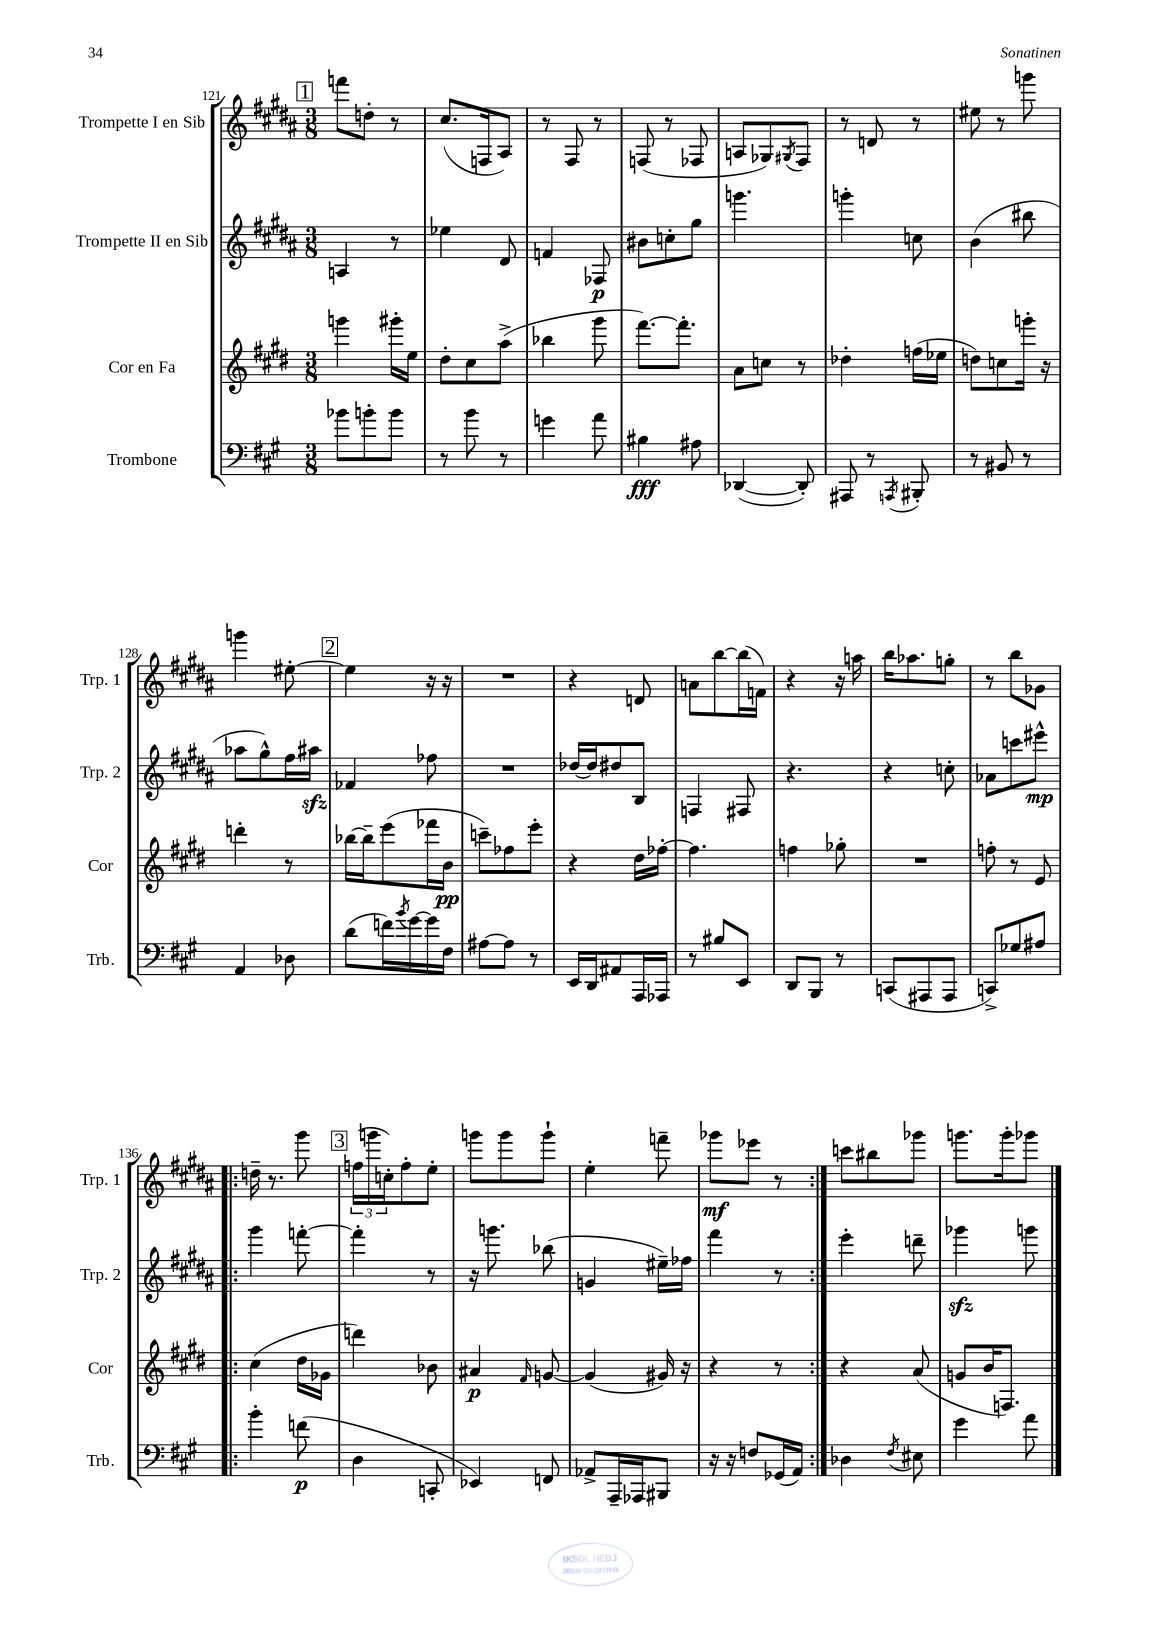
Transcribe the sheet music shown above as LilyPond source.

<<
\new StaffGroup <<
\new Staff = "s0" \with { instrumentName = "Trompette I en Sib" shortInstrumentName = "Trp. 1" } {
    \clef treble \key b \major \numericTimeSignature \time 3/8
    \mark \markup { \box "1" } f'''8 d''8-. r8 |
    cis''8.( f16 ais8) |
    r8 fis8 r8 |
    f8( r8 fes8 |
    a8 ges8) \acciaccatura { gis8 } fis8 |
    r8 d'8 r8 |
    eis''8 r8 g'''8 |
    g'''4 eis''8~-. |
    \mark \markup { \box "2" } eis''4 r16 r16 |
    R4. |
    r4 d'8 |
    a'8 b''8~ b''16( f'16) |
    r4 r16 a''16 |
    b''16 aes''8. g''8-. |
    r8 b''8 ges'8 |
    \repeat volta 2 { d''16-- r8. gis'''8 |
    \mark \markup { \box "3" } \tuplet 3/2 { f''16( g'''16 c''16-.) } f''8-. e''8-. |
    g'''8 g'''8 g'''8-! |
    e''4-. f'''8-- |
    ges'''8\mf ees'''8 r8 | }
    c'''8 bis''8 ges'''8 |
    g'''8. g'''16-. ges'''8 \bar "|." |
}
\new Staff = "s1" \with { instrumentName = "Trompette II en Sib" shortInstrumentName = "Trp. 2" } {
    \clef treble \key b \major \numericTimeSignature \time 3/8
    \mark \markup { \box "1" } a4 r8 |
    ees''4 dis'8 |
    f'4 fes8\p |
    bis'8 c''8-. gis''8 |
    g'''4. |
    g'''4-. c''8 |
    b'4( bis''8 |
    aes''8 gis''8-^) fis''16 ais''16\sfz |
    \mark \markup { \box "2" } fes'4 fes''8 |
    R4. |
    des''16~ des''16 dis''8 b8 |
    f4 fis8 |
    r4. |
    r4 c''8-. |
    aes'8 c'''8 eis'''8-^\mp |
    \repeat volta 2 { gis'''4 f'''8~-. |
    \mark \markup { \box "3" } f'''4-. r8 |
    r16 g'''8. bes''8( |
    g'4 eis''16--) fes''16 |
    fis'''4 r8 | }
    e'''4-. d'''8-- |
    ges'''4\sfz g'''8 \bar "|." |
}
\new Staff = "s2" \with { instrumentName = "Cor en Fa" shortInstrumentName = "Cor" } {
    \clef treble \key e \major \numericTimeSignature \time 3/8
    \mark \markup { \box "1" } g'''4 gis'''16-. e''16 |
    dis''8-. cis''8 a''8->( |
    bes''4 gis'''8 |
    fis'''8.~) fis'''8.-. |
    a'8 c''8 r8 |
    des''4-. f''16( ees''16 |
    d''8) c''8 g'''16-. r16 |
    d'''4-. r8 |
    \mark \markup { \box "2" } bes''16~ bes''16-- e'''8( fes'''16 b'16\pp |
    c'''8--) fes''8 e'''8-. |
    r4 dis''16 fes''16~-. |
    fes''4. |
    f''4 ges''8-. |
    R4. |
    f''8-. r8 e'8 |
    \repeat volta 2 { cis''4( dis''16 ges'16 |
    \mark \markup { \box "3" } d'''4) bes'8 |
    ais'4\p \grace { fis'16 } g'8~ |
    g'4( gis'16) r16 |
    r4 r8 | }
    r4 a'8( |
    g'8 b'16 f8.) \bar "|." |
}
\new Staff = "s3" \with { instrumentName = "Trombone" shortInstrumentName = "Trb." } {
    \clef bass \key a \major \numericTimeSignature \time 3/8
    \mark \markup { \box "1" } bes'8 b'8-. b'8 |
    r8 b'8 r8 |
    g'4 a'8 |
    bis4\fff ais8 |
    des,4~( des,8-.) |
    ais,,8 r8 \acciaccatura { a,,8 } bis,,8-. |
    r8 bis,8 r8 |
    a,4 des8 |
    \mark \markup { \box "2" } d'8( f'16) \acciaccatura { b'8 } gis'16~ gis'16 fis16 |
    ais8~ ais8 r8 |
    e,16 d,16 ais,8 a,,16 aes,,16 |
    r8 bis8 e,8 |
    d,8 b,,8 r8 |
    c,8( ais,,8 ais,,8 |
    c,8->) ges8 ais8 |
    \repeat volta 2 { b'4-. f'8\p( |
    \mark \markup { \box "3" } d4 c,8-. |
    ees,4) f,8 |
    aes,8-> a,,16-- aes,,16 bis,,8 |
    r16 r16 f8 ges,16( a,16) | }
    des4 \acciaccatura { fis8 } eis8 |
    gis'4 a'8 \bar "|." |
}
>>
>>
\layout { \context { \Score currentBarNumber = #121 } }
